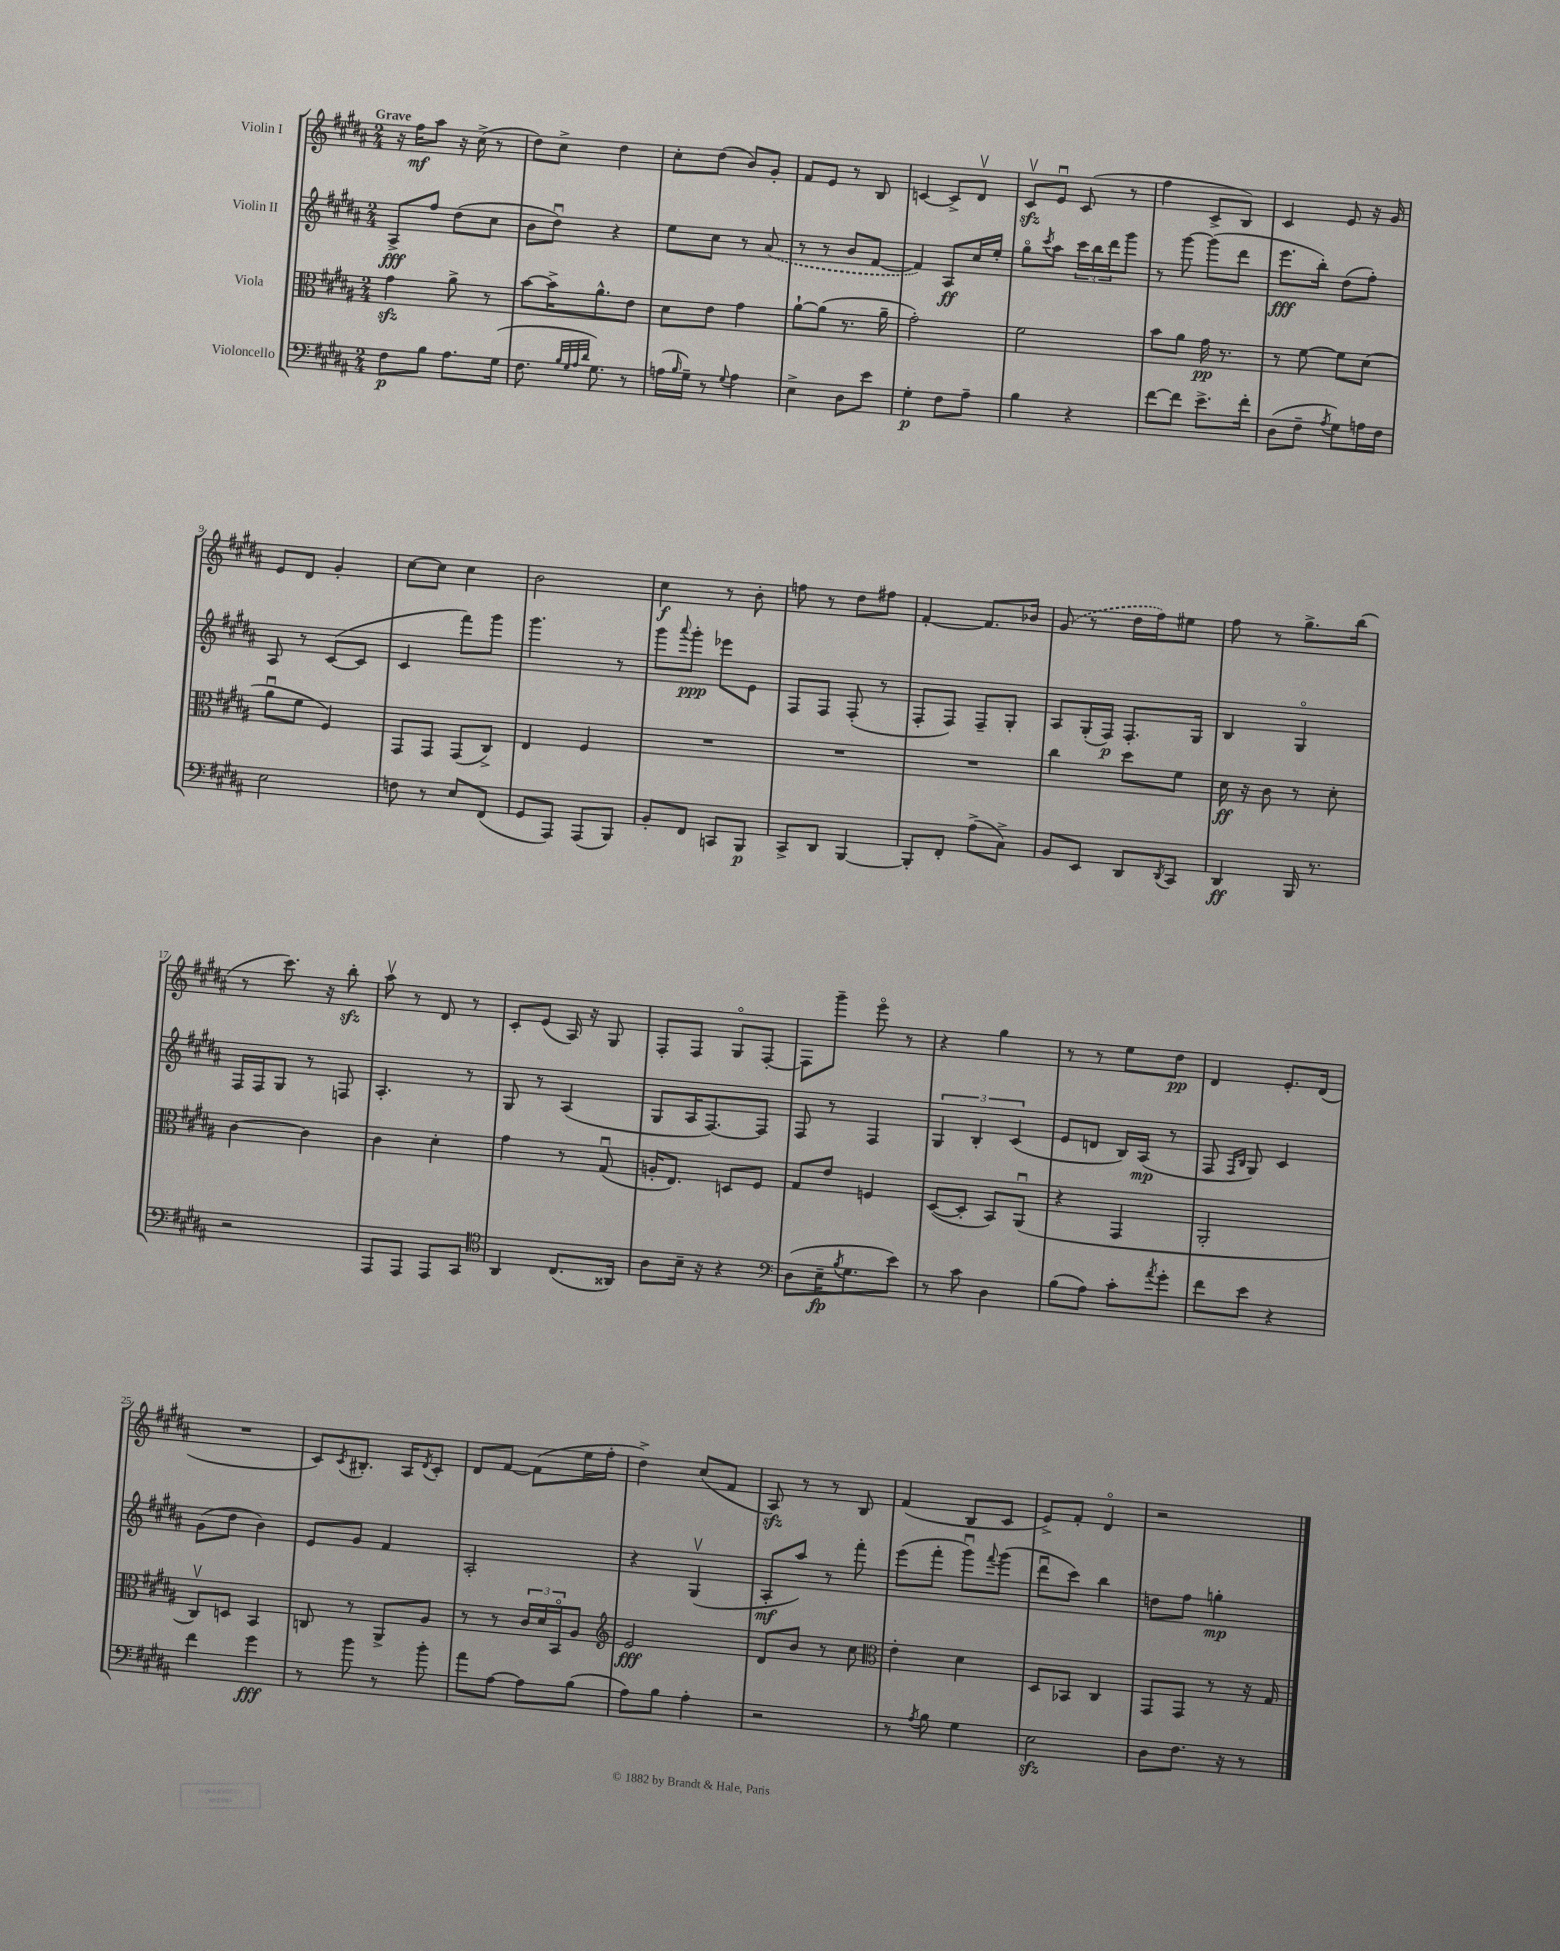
<<
\new StaffGroup <<
\new Staff = "s0" \with { instrumentName = "Violin I" } {
    \clef treble \key b \major \numericTimeSignature \time 2/4 \tempo "Grave"
    r16 fis''16\mf ais''8 r16 cis''16->( r8 |
    dis''8) cis''8-> dis''4 |
    cis''8-. dis''8( b'8) gis'8-. |
    fis'8 e'8 r8 b8 |
    c'4~ c'8-> dis'8\upbow |
    cis'8\upbow\sfz e'8\downbow cis'8( r8 |
    fis''4 cis'8-> b8) |
    cis'4 e'8 r16 gis'16 |
    e'8 dis'8 gis'4-. |
    cis''8~ cis''8 cis''4 |
    b'2 |
    cis''4\f r8 b'8-. |
    f''8 r8 dis''8 fis''8 |
    fis'4~-. fis'8. bes'16 |
    \once \slurDashed gis'8( r8 dis''16 fis''16) eis''8 |
    fis''8 r8 gis''8.-> b''16( |
    r8 cis'''8.) r16 b''8-.\sfz |
    ais''8\upbow r8 dis'8 r8 |
    cis'8-. e'8( ais16) r16 gis8 |
    fis8-. fis8 gis8\flageolet fis8~-. |
    fis8 gis'''8-- e'''8\flageolet r8 |
    r4 gis''4 |
    r8 r8 e''8 dis''8\pp |
    dis'4 e'8.-. dis'16( |
    R2 |
    cis'8) \acciaccatura { cis'8 } bis8.-. ais16 \acciaccatura { dis'8 } cis'8-. |
    dis'8 fis'8~ fis'8( e''16 fis''16-. |
    dis''4->) cis''8( fis'8 |
    ais8\sfz) r8 r8 b8 |
    fis'4( b8 cis'8 |
    e'8->) fis'8-. dis'4\flageolet |
    r2 \bar "|." |
}
\new Staff = "s1" \with { instrumentName = "Violin II" } {
    \clef treble \key b \major \numericTimeSignature \time 2/4
    ais8->\fff fis''8 dis''8( cis''8 |
    b'8 dis''8\downbow) r4 |
    e''8 cis''8 r8 \once \slurDashed ais'8( |
    r8 r8 b'8 fis'8~ |
    fis'4) ais8\ff cis''16 e''16-. |
    gis''8\flageolet \acciaccatura { cis'''8 } ais''8 \tuplet 3/2 { cis'''16 b''16 dis'''16 } gis'''8 |
    r8 gis'''8~ gis'''8( dis'''8 |
    e'''8.\fff b''16-.) dis''8( fis''8-.) |
    ais8 r8 cis'8~( cis'8 |
    cis'4 fis'''8) gis'''8 |
    gis'''4. r8 |
    gis'''8 \appoggiatura { ais'''8 } gis'''8-.\ppp ees'''8 e'8 |
    fis8 fis8 fis8-.( r8 |
    fis8-. fis8) fis8-- gis8-. |
    ais8 gis16-.( fis16\p) fis8.-. gis16 |
    b4 gis4\flageolet |
    fis16 fis16 gis8 r8 f8 |
    ais4.-. r8 |
    gis8 r8 ais4( |
    gis8 ais16 fis8.~) fis8 |
    fis8 r8 fis4 |
    \tuplet 3/2 { gis4 b4-. cis'4( } |
    e'8 d'8 b16) ais16\mp( r8 |
    fis8 \grace { fis16 b16 } gis8) cis'4 |
    gis'8( dis''8 b'4) |
    e'8 gis'8 fis'4 |
    ais2-. |
    r4 gis4\upbow( |
    ais8-.\mf ais''8) r8 fis'''8-. |
    e'''8( fis'''8-. gis'''8\downbow) \appoggiatura { fis'''8 } gis'''8( |
    dis'''8\downbow cis'''8) b''4 |
    d''8 fis''8 g''4-.\mp \bar "|." |
}
\new Staff = "s2" \with { instrumentName = "Viola" } {
    \clef alto \key b \major \numericTimeSignature \time 2/4
    gis'4\sfz ais'8-> r8 |
    b'8~ b'16-> ais'8.-^ e'8 |
    dis'8 e'8 gis'4 |
    ais'8~-! ais'8( r8. ais'16-- |
    gis'2-.) |
    fis'2 |
    b'8 ais'8 gis'16\pp r8. |
    r8 fis'8~ fis'8 dis'8( |
    ais'8\downbow fis'8 fis4) |
    gis,8 gis,8 gis,8( cis8->) |
    e4 fis4 |
    R2 |
    R2 |
    R2 |
    cis''4 dis''8 fis'8 |
    dis'16\ff r16 cis'8 r8 dis'8-. |
    cis'4~ cis'4 |
    cis'4 dis'4-. |
    gis'4 r8 gis8\downbow( |
    a16-. e8.) d8 fis8 |
    gis8 e'8 f4 |
    dis8~( dis8-. b,8) ais,8\downbow( |
    r4 gis,4 |
    ais,2-. |
    cis8\upbow) d8 b,4 |
    c8 r8 ais,8-> ais8 |
    r8 r8 \tuplet 3/2 { cis'16 dis'16 b,16\flageolet } ais8 |
    \clef treble e'2\fff |
    dis'8 b'8 r8 cis''8 |
    \clef alto e'4-. dis'4 |
    dis8 bes,8 cis4 |
    gis,8 gis,8 r8 r16 gis16 \bar "|." |
}
\new Staff = "s3" \with { instrumentName = "Violoncello" } {
    \clef bass \key b \major \numericTimeSignature \time 2/4
    fis8\p b8 ais8. gis16( |
    fis8. \grace { b32 gis32 ais32 dis'32 } gis8.) r8 |
    a16( \grace { b16 } gis16--) r8 \appoggiatura { gis8 } a4 |
    e4-> dis8 e'8 |
    gis4-.\p fis8 ais8-- |
    b4 r4 |
    fis'8~ fis'8 e'8.-> fis'16-. |
    dis8( fis8-- \acciaccatura { ais8 } gis8) a16 fis16 |
    e2 |
    f8 r8 e8 fis,8( |
    gis,8 ais,,8) ais,,8( b,,8) |
    b,8-. fis,8 c,8 b,,8\p |
    cis,8-> dis,8 b,,4~ |
    b,,8-. fis,8-. ais8->( cis8->) |
    b,8 e,8 dis,8 \acciaccatura { dis,8 } cis,8 |
    dis,4\ff b,,16 r8. |
    r2 |
    ais,,8 ais,,8 ais,,8 cis,8 |
    \clef tenor ais,4 cis8.( aisis,16) |
    ais8 b16-- r16 r4 |
    \clef bass dis8( e16--\fp \acciaccatura { b8 } gis8. e'8) |
    r8 cis'8 dis4 |
    b8( ais8) cis'8-. \acciaccatura { ais'8 } gis'8-. |
    fis'8 e'8 r4 |
    fis'4 gis'4\fff |
    r8 b'8 r8 b'8-. |
    ais'8 ais8~ ais8 b8( |
    ais8) b8 ais4-. |
    r2 |
    r8 \acciaccatura { ais8 } b8 gis4 |
    e2\sfz |
    dis8 fis8. r16 r8 \bar "|." |
}
>>
>>
